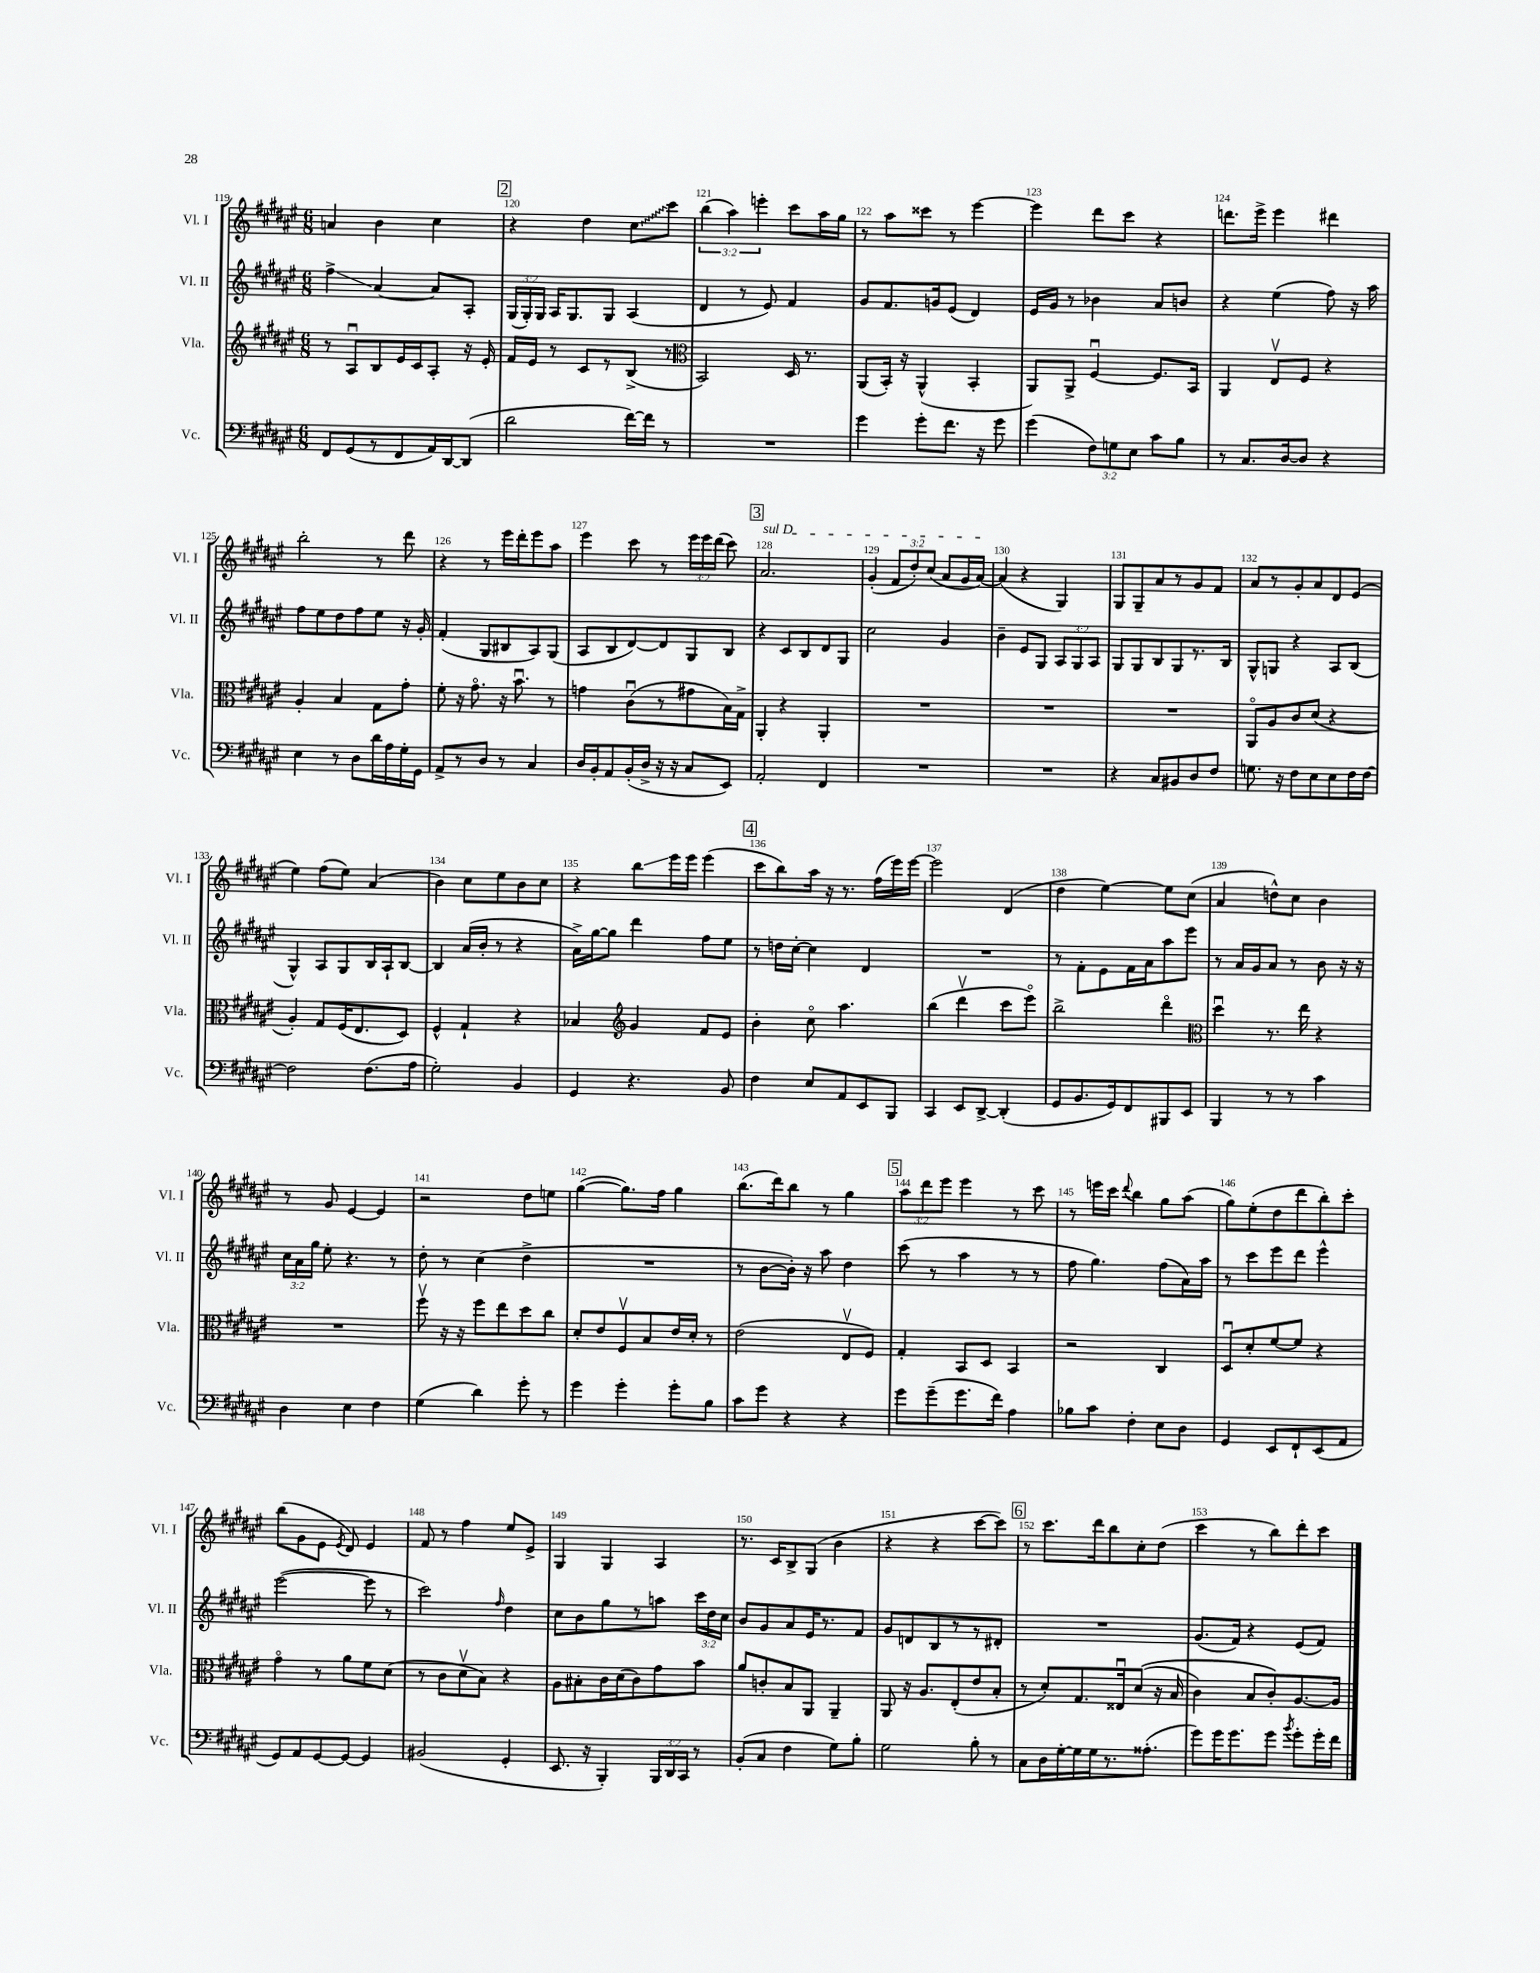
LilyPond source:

<<
\new StaffGroup <<
\new Staff = "s0" \with { instrumentName = "Vl. I" shortInstrumentName = "Vl. I" } {
    \clef treble \key fis \major \numericTimeSignature \time 6/8 \override Staff.TupletNumber.text = #tuplet-number::calc-fraction-text
    \autoBeamOff a'4 b'4 cis''4 |
    \mark \markup { \box "2" } r4 dis''4 \once \override Glissando.style = #'zigzag cis''8[\glissando cis'''8] |
    \tuplet 3/2 { b''4( ais''4) e'''4-. } cis'''8[ ais''16 gis''16] |
    r8 ais''8[ cisis'''8] r8 eis'''4~ |
    eis'''4 dis'''8[ cis'''8] r4 |
    d'''8.[ eis'''16]-> eis'''4 dis'''4 |
    b''2-. r8 dis'''8 |
    r4 r8 eis'''16[ dis'''16-. eis'''8 ais''8] |
    eis'''4 cis'''8 r8 \tuplet 3/2 { eis'''16[ eis'''16 dis'''16]( } cis'''8) |
    \mark \markup { \box "3" } \once \override TextSpanner.bound-details.left.text = \markup { \italic "sul D" } ais'2.\startTextSpan |
    gis'4-.( \tuplet 3/2 { fis'8[ dis''8-.) cis''8]( } ais'8[ gis'16 ais'16]~\stopTextSpan) |
    ais'4( r4 gis4) |
    gis8[ gis8-- ais'8 r8 gis'8 fis'8] |
    ais'8[ r8 gis'8-. ais'8 dis'8 eis'8]( |
    eis''4) fis''8[( eis''8]) ais'4( |
    b'4) cis''8[ eis''8 b'8 cis''8] |
    r4 b''8[\glissando eis'''16 eis'''16] eis'''4( |
    \mark \markup { \box "4" } cis'''8[ b''8) ais''16] r16 r8. fis''16[( eis'''16) eis'''16]~ |
    eis'''2 dis'4( |
    dis''4 eis''4~) eis''8[ cis''8]( |
    ais'4 d''8[-^) cis''8] b'4 |
    r8 gis'8 eis'4~ eis'4 |
    r2 dis''8[ e''8] |
    gis''4~( gis''8.[) fis''16] gis''4 |
    b''8.[( dis'''16) b''8] r8 gis''4 |
    \mark \markup { \box "5" } \tuplet 3/2 { ais''8[ dis'''8 eis'''8] } eis'''4 r8 cis'''8 |
    r8 e'''16[ cis'''16] \appoggiatura { dis'''8 } b''4 gis''8[ ais''8]( |
    gis''8[) eis''8-.( dis''8 dis'''8 b''8-.) cis'''8]-. |
    b''8[( gis'8 eis'8] \acciaccatura { eis'8 } dis'8) eis'4 |
    fis'8 r8 fis''4 eis''8[ eis'8]-> |
    gis4 gis4 ais4 |
    r8. cis'16[ b8-> gis8]( b'4 |
    r4 r4 cis'''8[~ cis'''8]) |
    \mark \markup { \box "6" } r8 cis'''8.[ dis'''16 b''8 cis''8-. dis''8]( |
    cis'''4 r8 b''8[) dis'''8-. cis'''8] \bar "|." |
}
\new Staff = "s1" \with { instrumentName = "Vl. II" shortInstrumentName = "Vl. II" } {
    \clef treble \key fis \major \numericTimeSignature \time 6/8 \override Staff.TupletNumber.text = #tuplet-number::calc-fraction-text
    \autoBeamOff fis''4->\glissando ais'4~ ais'8[ ais8]-. |
    \mark \markup { \box "2" } \tuplet 3/2 { gis16[( gis16-.) gis16] } ais16[ gis8. gis8] ais4( |
    dis'4 r8 eis'8) fis'4 |
    gis'8[ fis'8. g'16 eis'8]( dis'4) |
    eis'16[ gis'16] r8 bes'4 ais'8[ b'8] |
    r4 eis''4( fis''8) r16 ais''16 |
    fis''8[ eis''8 dis''8 fis''8 eis''8] r16 gis'16-. |
    fis'4-.( gis8[ bis8 ais8) gis8]( |
    ais8[ b8 dis'8~) dis'8 gis8 b8] |
    \mark \markup { \box "3" } r4 cis'8[ b8 dis'8 gis8] |
    cis''2 gis'4 |
    b'4-- eis'8[ gis8] \tuplet 3/2 { ais8[ gis8 ais8] } |
    gis8[ gis8 b8 gis8 r8. b16] |
    gis8[-^ g8] r4 ais8[ b8]( |
    gis4-^) ais8[ gis8 b16 ais16-! b8]~ |
    b4 ais'16[( b'16]-. r8 r4 |
    ais'16[->) gis''16~ gis''8] dis'''4 fis''8[ eis''8] |
    \mark \markup { \box "4" } r8 d''16[ cis''16]~-. cis''4 dis'4 |
    R2. |
    r8 fis'8[-. eis'8 fis'16 ais'16 ais''8 eis'''8] |
    r8 ais'16[ gis'16 ais'8] r8 b'8 r16 r16 |
    \tuplet 3/2 { cis''16[ ais'16 gis''16] } eis''8-. r4. r8 |
    dis''8-. r8 cis''4( dis''4-> |
    R2. |
    r8 b'8[~ b'16]-.) r16 ais''8 dis''4 |
    \mark \markup { \box "5" } cis'''8( r8 ais''4 r8 r8 |
    fis''8 gis''4.) fis''8[( ais'16) ais''16] |
    r8 cis'''8[ eis'''8 dis'''8] eis'''4-^ |
    eis'''2~( eis'''8 r8 |
    cis'''2) \grace { fis''16 } dis''4 |
    cis''8[ b'8 gis''8 r8 a''8] \tuplet 3/2 { cis'''16[ dis''16 cis''16] } |
    b'8[ gis'8 ais'8 eis'16 r8. fis'8] |
    gis'8[ d'8 b8 r8 r8 dis'8]-. |
    \mark \markup { \box "6" } R2. |
    gis'8.[( fis'16]) r4 eis'8[( fis'8]) \bar "|." |
}
\new Staff = "s2" \with { instrumentName = "Vla." shortInstrumentName = "Vla." } {
    \clef treble \key fis \major \numericTimeSignature \time 6/8
    \autoBeamOff r8 ais8[\downbow b8 eis'16 cis'16 ais8]-. r16 eis'16-. |
    \mark \markup { \box "2" } fis'16[ eis'16] r8 cis'8[ r8 b8]->( r8 |
    \clef alto b,2) dis16 r8. |
    ais,8[( b,16]-.) r16 ais,4-^( b,4-. |
    ais,8[) ais,8]-> fis4~\downbow fis8.[ b,16] |
    ais,4 eis8[\upbow fis8] r4 |
    ais4-. b4 gis8[ gis'8]-. |
    fis'8-. r16 gis'8.\flageolet r16 b'8.\downbow r8 |
    g'4 cis'8[\downbow( r8 gis'8 b16) gis16]-> |
    \mark \markup { \box "3" } ais,4-. r4 ais,4-. |
    R2. |
    R2. |
    R2. |
    ais,8[\flageolet ais8 cis'8 dis'8]( r4 |
    ais4-.) gis8[ fis16( eis8. dis8]) |
    fis4-^ gis4-! r4 |
    bes4 \clef treble gis'4 fis'8[ eis'8] |
    \mark \markup { \box "4" } b'4-. cis''8\flageolet ais''4. |
    b''4( dis'''4\upbow cis'''8[ eis'''8]\flageolet) |
    b''2-> dis'''4\flageolet |
    \clef alto dis''4\downbow r8. eis''16 r4 |
    R2. |
    fis''8\upbow r16 r16 fis''8[ eis''8 dis''8 cis''8] |
    dis'8[-. eis'8 fis8\upbow b8 eis'16 dis'16]-. r8 |
    eis'2( eis8[\upbow fis8]) |
    \mark \markup { \box "5" } gis4-. b,8[ dis8] b,4 |
    r2 cis4 |
    dis8[\downbow dis'8-. fis'8~ fis'8] r4 |
    gis'4\flageolet r8 ais'8[ fis'8 dis'8]( |
    r8 cis'8[ dis'8\upbow b8]) r4 |
    ais8[ bis8-. cis'16 dis'16( cis'8) gis'8 b'8] |
    ais'8[ c'8-. b8 ais,8] ais,4-- |
    ais,8 r16 ais8.[ eis8-.( eis'8 b8]-. |
    \mark \markup { \box "6" } r8 dis'8[-.) gis8. eisis16\downbow dis'8](\( r16 b16 |
    cis'4) b8[ cis'8-.\) ais8.~ ais16] \bar "|." |
}
\new Staff = "s3" \with { instrumentName = "Vc." shortInstrumentName = "Vc." } {
    \clef bass \key fis \major \numericTimeSignature \time 6/8 \override Staff.TupletNumber.text = #tuplet-number::calc-fraction-text
    \autoBeamOff fis,8[ gis,8( r8 fis,8 ais,16) dis,16~ dis,8]( |
    \mark \markup { \box "2" } dis'2 fis'16[~) fis'16] r8 |
    R2. |
    gis'4 gis'8[-. fis'8.] r16 gis'8 |
    gis'4( \tuplet 3/2 { fis8[) g8 eis8] } cis'8[ b8] |
    r8 cis8.[ dis16~ dis8] r4 |
    eis4 r8 dis8[ dis'16 ais16 gis16-. gis,16] |
    ais,8[-> r8 dis8] r8 cis4 |
    dis16[ b,16-. ais,8 b,16-.( dis16]-> r16 r16 cis8[ eis,8]) |
    \mark \markup { \box "3" } ais,2-. fis,4 |
    R2. |
    R2. |
    r4 cis8[ bis,8 dis8 fis8] |
    g8. r16 fis8[ eis8 eis8 fis16 fis16]~ |
    fis2 fis8.[( ais16] |
    gis2-.) b,4 |
    gis,4 r4. b,8 |
    \mark \markup { \box "4" } fis4 eis8[ ais,8 eis,8 b,,8] |
    cis,4 eis,8[ dis,8]~-> dis,4-.( |
    gis,8[ b,8. gis,16) fis,8 bis,,8 eis,8] |
    b,,4 r8 r8 cis'4 |
    dis4 eis4 fis4 |
    gis4( dis'4) gis'8-. r8 |
    gis'4 gis'4-. gis'8[-. b8] |
    cis'8[ gis'8] r4 r4 |
    \mark \markup { \box "5" } gis'8[ gis'8--( gis'8. fis'16]) ais4 |
    bes8[ cis'8] fis4-. eis8[ dis8] |
    gis,4 eis,8[ fis,8-! eis,8( ais,8] |
    gis,8[) ais,8 gis,8~ gis,8]~ gis,4 |
    bis,2( gis,4-. |
    eis,8. r16 b,,4-.) \tuplet 3/2 { b,,16[ dis,16 cis,16] } r8 |
    b,8[-.( cis8] fis4 gis8[) b8]-. |
    gis2 b8-. r8 |
    \mark \markup { \box "6" } cis8[ dis16 gis16~-. gis16 gis16 r8. aisis8.]-.( |
    gis'8[) gis'16 gis'8. gis'8] \acciaccatura { b'8 } gis'8[-. gis'16-. fis'16] \bar "|." |
}
>>
>>
\layout { \context { \Score currentBarNumber = #119 \override BarNumber.break-visibility = ##(#f #t #t) barNumberVisibility = #all-bar-numbers-visible } }
